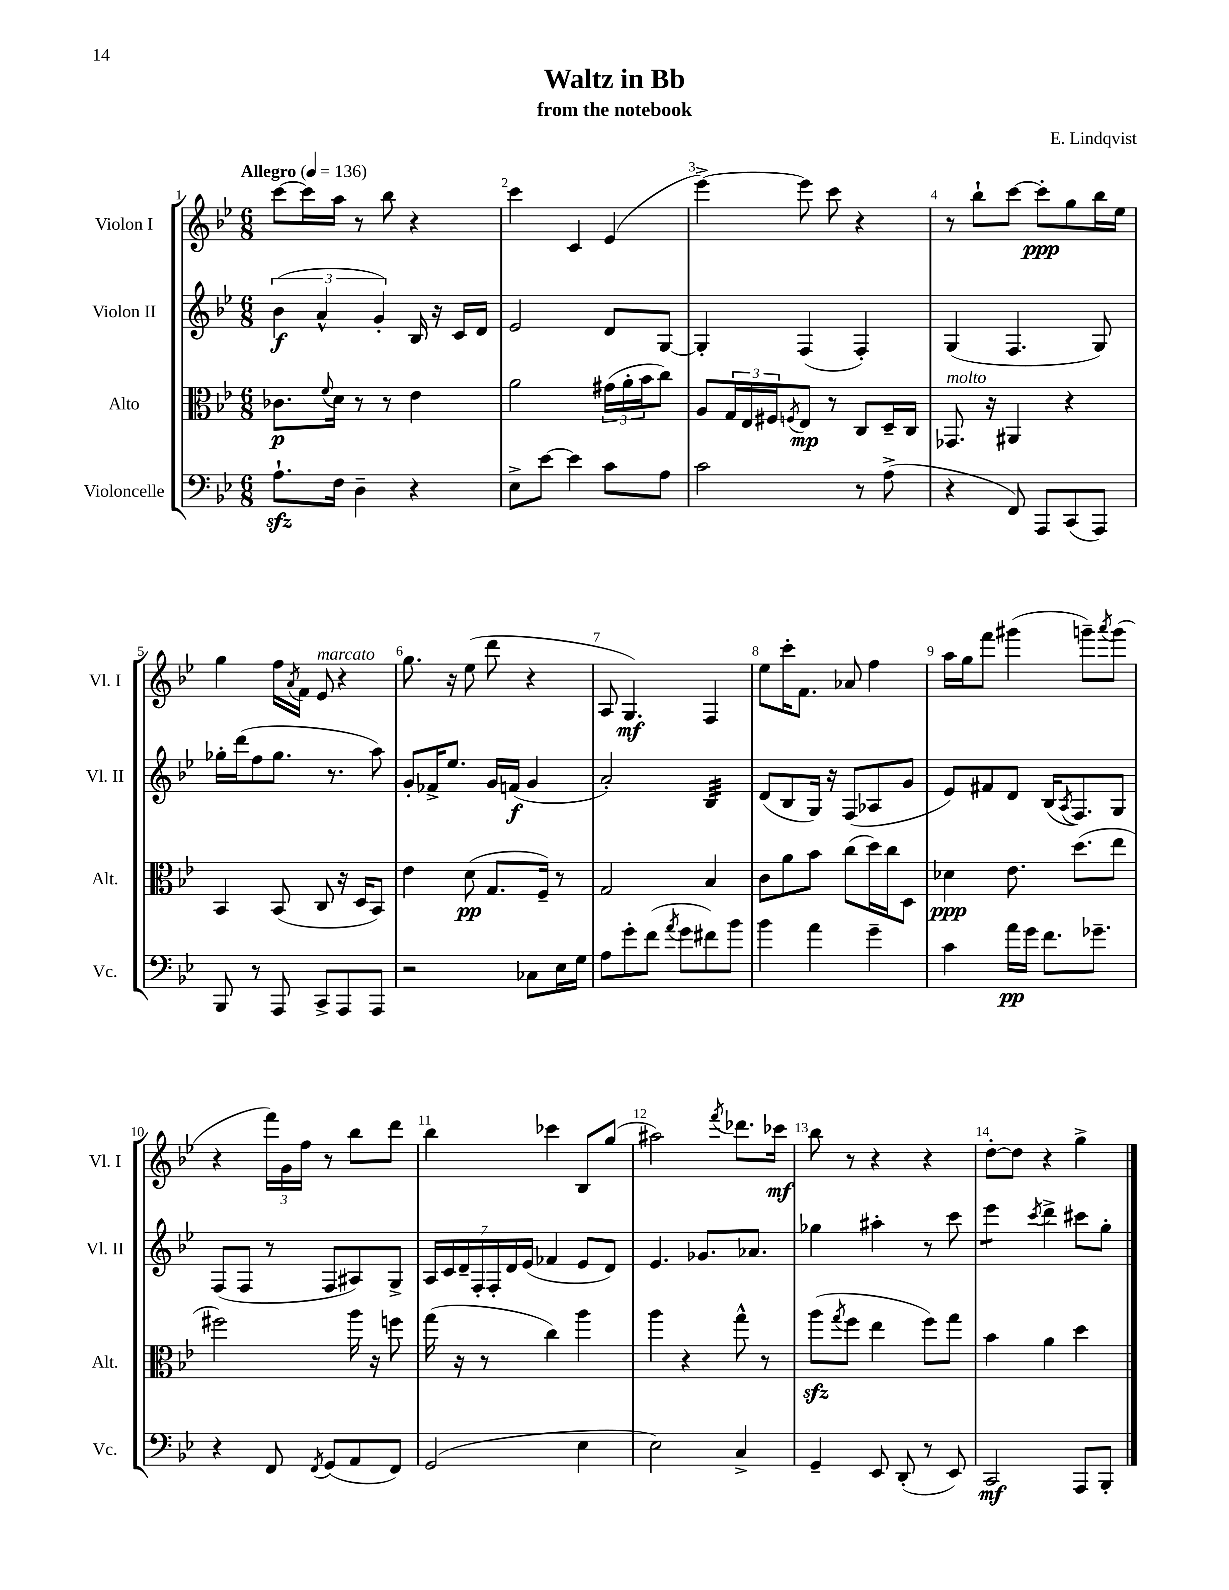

**kern	**dynam	**kern	**dynam	**kern	**dynam	**kern	**dynam
*part4	*part4	*part3	*part3	*part2	*part2	*part1	*part1
*staff4	*staff4	*staff3	*staff3	*staff2	*staff2	*staff1	*staff1
*I"Violoncelle	*	*I"Alto	*	*I"Violon II	*	*I"Violon I	*
*I'Vc.	*	*I'Alt.	*	*I'Vl. II	*	*I'Vl. I	*
*clefF4	*	*clefC3	*	*clefG2	*	*clefG2	*
*k[b-e-]	*	*k[b-e-]	*	*k[b-e-]	*	*k[b-e-]	*
*M6/8	*	*M6/8	*	*M6/8	*	*M6/8	*
*MM136	*	*MM136	*	*MM136	*	*MM136	*
=1	=1	=1	=1	=1	=1	=1	=1
!	!	!	!	!	!	!LO:TX:a:B:t=Allegro	!
8.Azz`\L	.	8.c-X\L	p	(6b-\	f	[8ccc\L	.
.	.	.	.	.	.	16ccc\L]	.
.	.	.	.	6a^^/	.	.	.
.	.	8qqf/	.	.	.	.	.
16F\Jk	.	16d\Jk	.	.	.	16aa\JJ	.
4D~\	.	8r	.	.	.	8r	.
.	.	.	.	6g'/)	.	.	.
.	.	8r	.	.	.	8bb-\	.
4r	.	4e-\	.	16B-/	.	4r	.
.	.	.	.	16r	.	.	.
.	.	.	.	16c/LL	.	.	.
.	.	.	.	16d/JJ	.	.	.
=2	=2	=2	=2	=2	=2	=2	=2
8E-^\L	.	2a\	.	2e-/	.	4ccc\	.
[8e-\J	.	.	.	.	.	.	.
4e-\]	.	.	.	.	.	4c/	.
8c\L	.	(24g#X\LL	.	8d/L	.	(4e-/	.
.	.	24a'\	.	.	.	.	.
.	.	24b-\J	.	.	.	.	.
8A\J	.	8cc\J)	.	[8G/J	.	.	.
=3	=3	=3	=3	=3	=3	=3	=3
2c\	.	8A/L	.	4G'/]	.	[4eee-^\)	.
.	.	24G/L	.	.	.	.	.
.	.	24E-/	.	.	.	.	.
.	.	24F#X/J	.	.	.	.	.
.	.	8qFn/	.	.	.	.	.
.	.	8E-/J	mp	(4F/	.	8eee-\]	.
.	.	8r	.	.	.	8ccc\	.
8r	.	8C/L	.	4F'/)	.	4r	.
(8A^\	.	16D~/L	.	.	.	.	.
.	.	16C/JJ	.	.	.	.	.
=4	=4	=4	=4	=4	=4	=4	=4
!	!	!LO:TX:a:i:t=molto	!	!	!	!	!
4r	.	8.GG-X/	.	(4G/	.	8r	.
.	.	.	.	.	.	8bb-`\L	.
.	.	16r	.	.	.	.	.
8FF/)	.	4AA#X/	.	4.F/	.	[8ccc\J	.
8AAA/L	.	.	.	.	.	8ccc'\L]	ppp
(8CC/	.	4r	.	.	.	8gg\	.
8AAA/J)	.	.	.	8G/)	.	16bb-\L	.
.	.	.	.	.	.	16ee-\JJ	.
!!LO:LB:g=z
=5	=5	=5	=5	=5	=5	=5	=5
8BBB-/	.	4BB-/	.	16gg-X'\LL	.	4gg\	.
.	.	.	.	(16ddd\J	.	.	.
8r	.	.	.	8ff\	.	.	.
8AAA/	.	(8BB-/	.	8.gg-\J	.	16ff\LL	.
.	.	.	.	.	.	8qa/	.
.	.	.	.	.	.	16f\JJ	.
!	!	!	!	!	!	!LO:TX:a:i:t=marcato	!
8CC^/L	.	8C/	.	.	.	8e-/	.
.	.	.	.	8.r	.	.	.
8AAA/	.	16r	.	.	.	4r	.
.	.	16D/KL	.	.	.	.	.
8AAA/J	.	8BB-/J)	.	8aa\)	.	.	.
=6	=6	=6	=6	=6	=6	=6	=6
2r	.	4e-\	.	8g'/L	.	8.gg\	.
.	.	.	.	16f-X^/K	.	.	.
.	.	.	.	8.ee-/J	.	16r	.
.	.	(8d\	pp	.	.	(8ee-\	.
.	.	8.G/L	.	16g/LL	.	8ddd\	.
.	.	.	.	(16fn/JJ	f	.	.
8C-X\L	.	.	.	4g/	.	4r	.
.	.	16F~/Jk)	.	.	.	.	.
16E-\L	.	8r	.	.	.	.	.
16G\JJ	.	.	.	.	.	.	.
=7	=7	=7	=7	=7	=7	=7	=7
8A\L	.	2G/	.	2a'/)	.	8A/	.
8g'\	.	.	.	.	.	4.G/)	mf
(8f\J	.	.	.	.	.	.	.
8qa/	.	.	.	.	.	.	.
8g\L	.	.	.	.	.	.	.
*	*	*	*	*tremolo	*	*	*
8f#X\)	.	4B-/	.	32B-/LLL	.	4F/	.
.	.	.	.	32B-/	.	.	.
.	.	.	.	32B-/	.	.	.
.	.	.	.	32B-/	.	.	.
8b-\J	.	.	.	32B-/	.	.	.
.	.	.	.	32B-/	.	.	.
.	.	.	.	32B-/	.	.	.
.	.	.	.	32B-/JJJ	.	.	.
*	*	*	*	*Xtremolo	*	*	*
=8	=8	=8	=8	=8	=8	=8	=8
4b-\	.	8c\L	.	(8d/L	.	8ee-\L	.
.	.	8a\	.	8B-/	.	16ccc'\K	.
.	.	.	.	.	.	8.f\J	.
4a\	.	8b-\J	.	16G/Jk)	.	.	.
.	.	.	.	16r	.	.	.
.	.	(8cc\L	.	(8F/L	.	8a-X/	.
4g~\	.	16dd\L)	.	8A-X/	.	4ff\	.
.	.	16cc\J	.	.	.	.	.
.	.	8D\J	.	8g/J	.	.	.
=9	=9	=9	=9	=9	=9	=9	=9
4c\	.	4d-X\	ppp	8e-/L)	.	16aa\LL	.
.	.	.	.	.	.	16gg\J	.
.	.	.	.	8f#X/	.	8fff\J	.
16a\LL	pp	8.e-\	.	8d/J	.	(4ggg#X\	.
16g\JJ	.	.	.	.	.	.	.
8.f\L	.	.	.	(16B-/KL	.	.	.
.	.	.	.	8qA/	.	.	.
.	.	(8.dd\L	.	8.F/)	.	.	.
.	.	.	.	.	.	8gggn~\L)	.
8.g-X~\J	.	.	.	.	.	.	.
.	.	.	.	.	.	8qaaa/	.
.	.	8ee-\J	.	8G/J	.	(8ggg\J	.
!!LO:LB:g=z
=10	=10	=10	=10	=10	=10	=10	=10
4r	.	2ff#X\)	.	(8F/L	.	4r	.
.	.	.	.	8F/J	.	.	.
8FF/	.	.	.	8r	.	24fff\LL)	.
.	.	.	.	.	.	24g\	.
.	.	.	.	.	.	24ff\JJ	.
8qFF/	.	.	.	.	.	.	.
(8GG/L	.	.	.	8F/L	.	8r	.
8AA/	.	16aa\	.	8A#X/)	.	8bb-\L	.
.	.	16r	.	.	.	.	.
8FF/J)	.	8ffn\	.	8G^/J	.	8ddd\J	.
=11	=11	=11	=11	=11	=11	=11	=11
(2GG/	.	(16gg\	.	28A/LL	.	4bb-\	.
.	.	.	.	28c/	.	.	.
.	.	16r	.	.	.	.	.
.	.	.	.	28d~/	.	.	.
.	.	.	.	28F'/	.	.	.
.	.	8r	.	.	.	.	.
.	.	.	.	28F'/	.	.	.
.	.	.	.	28d/	.	.	.
.	.	.	.	(28e-/JJ	.	.	.
.	.	4cc\)	.	4f-X/	.	4ccc-X\	.
4E-\	.	4aa\	.	8e-/L	.	8B-/L	.
.	.	.	.	8d/J)	.	(8gg/J	.
=12	=12	=12	=12	=12	=12	=12	=12
2E-\)	.	4aa\	.	4.e-/	.	2aa#X\)	.
.	.	4r	.	.	.	.	.
.	.	.	.	8.g-X/L	.	.	.
.	.	.	.	.	.	8qfff/	.
4C^/	.	8gg^^\	.	.	.	8.ddd-X\L	.
.	.	.	.	8.a-X/J	.	.	.
.	.	8r	.	.	.	.	.
.	.	.	.	.	.	16ccc-X\Jk	mf
=13	=13	=13	=13	=13	=13	=13	=13
4GG~/	.	(8aazz\L	.	4gg-X\	.	8bb-\	.
.	.	8qgg/	.	.	.	.	.
.	.	8ff\J	.	.	.	8r	.
8EE-/	.	4ee-\	.	4aa#X'\	.	4r	.
(8DD'/	.	.	.	.	.	.	.
8r	.	8ff\L)	.	8r	.	4r	.
8EE-/)	.	8gg\J	.	8ccc\	.	.	.
=14	=14	=14	=14	=14	=14	=14	=14
*	*	*	*	*tremolo	*	*	*
2CC/	mf	4b-\	.	8eee-\L	.	[8dd'\L	.
.	.	.	.	8eee-\J	.	8dd\J]	.
*	*	*	*	*Xtremolo	*	*	*
.	.	.	.	8qccc/	.	.	.
.	.	4a\	.	4ddd^\	.	4r	.
8AAA/L	.	4dd\	.	8ccc#X\L	.	4gg^\	.
8BBB-'/J	.	.	.	8gg'\J	.	.	.
==	==	==	==	==	==	==	==
*-	*-	*-	*-	*-	*-	*-	*-
